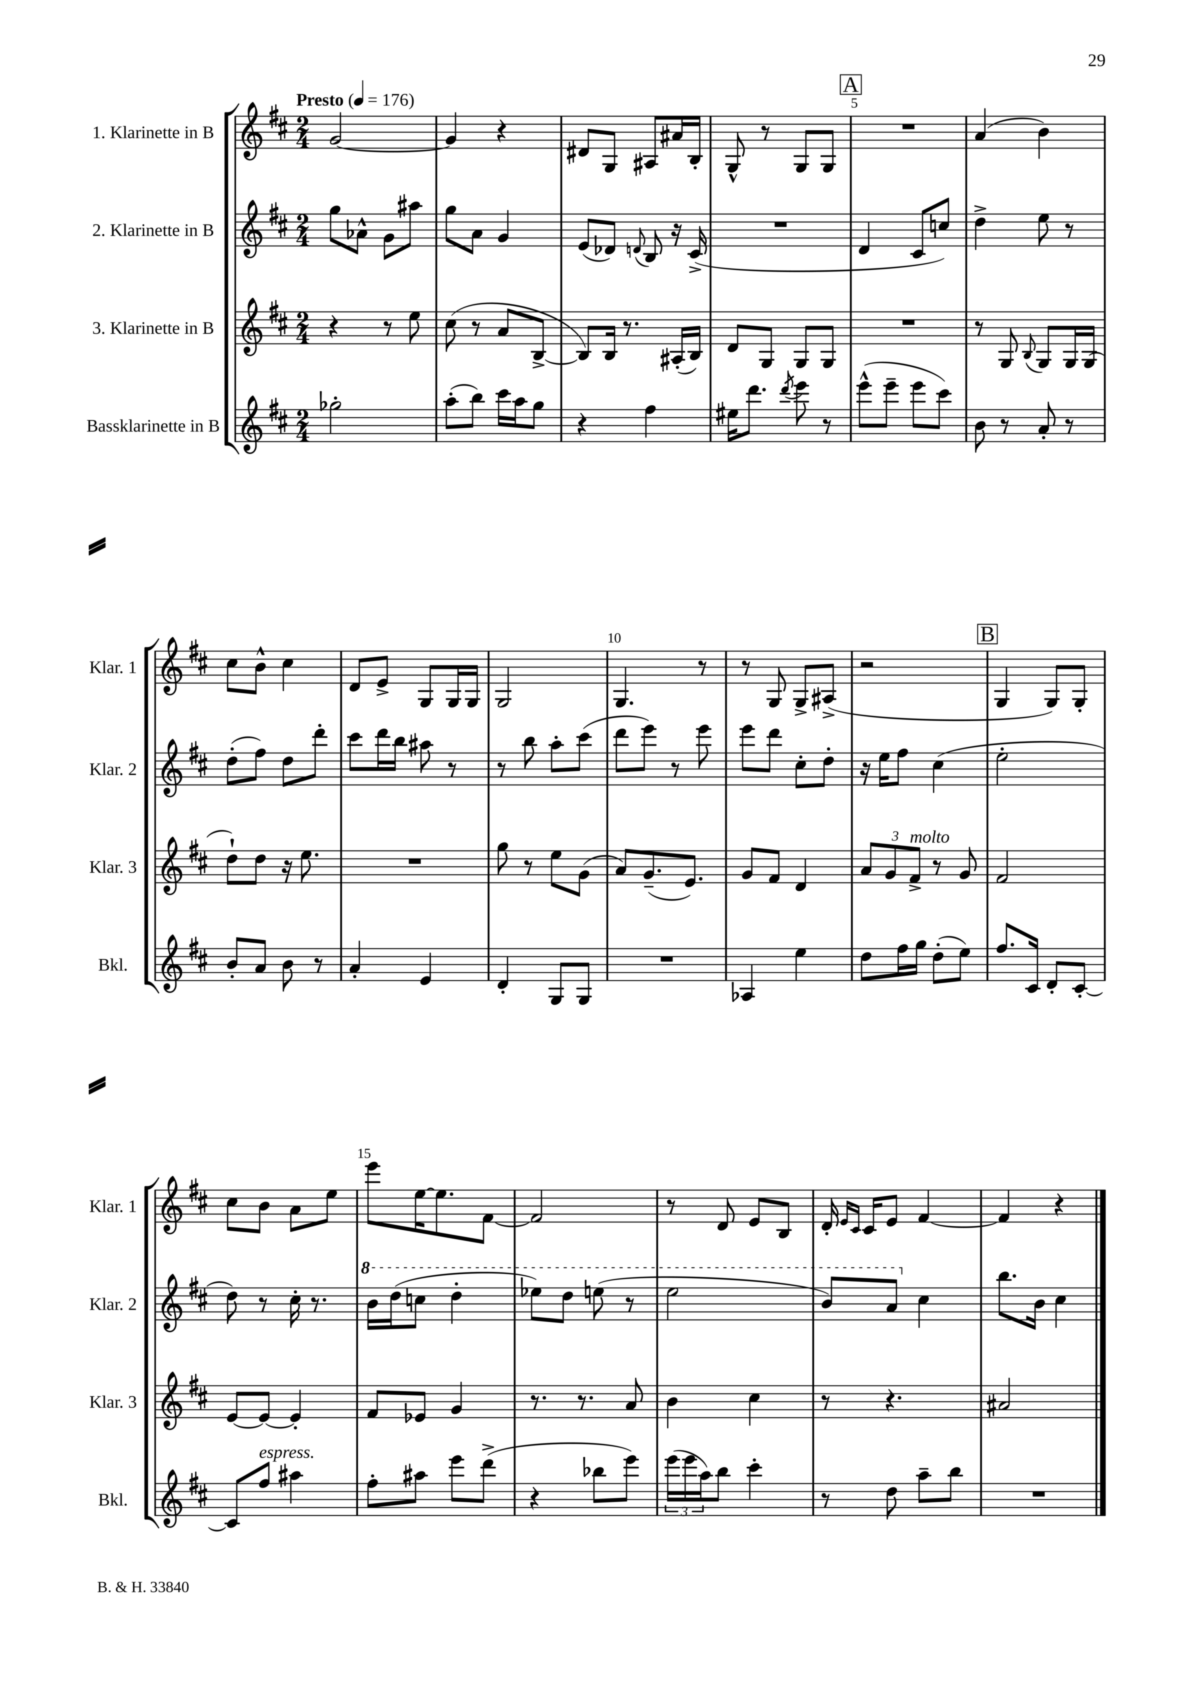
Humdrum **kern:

**kern	**kern	**kern	**kern
*staff4	*staff3	*staff2	*staff1
*clefG2	*clefG2	*clefG2	*clefG2
*k[f#c#]	*k[f#c#]	*k[f#c#]	*k[f#c#]
*M2/4	*M2/4	*M2/4	*M2/4
*MM176	*MM176	*MM176	*MM176
2gg-'	4r	8gg	[2g
.	.	8a-^^	.
.	8r	8g	.
.	8ee	8aa#	.
=	=	=	=
(8aa'	(8cc#	8gg	4g]
8bb)	8r	8a	.
16ccc#	8a	4g	4r
16aa	.	.	.
8gg	[8B^	.	.
=	=	=	=
4r	8B])	(8e	8d#
.	16B	8d-)	8G
.	8.r	.	.
.	.	8qqd	.
4ff#	.	8B	8A#
.	(16A#'	16r	16a#
.	16B)	(16c#^	16B'
=	=	=	=
16ee#	8d	2r	8G^^
8.ddd	.	.	.
.	8G	.	8r
8qddd	.	.	.
8eee	8G	.	8G
8r	8G	.	8G
=	=	=	=
(8eee^^	2r	4d	2r
8eee~	.	.	.
8eee	.	8c#	.
8ccc#)	.	8cc)	.
=	=	=	=
8b	8r	4dd^	(4a
8r	8G	.	.
.	8qqB	.	.
8a'	8G	8ee	4b)
8r	16G	8r	.
.	(16G	.	.
=	=	=	=
8b'	8dd`)	(8dd'	8cc#
8a	8dd	8ff#)	8b^^
8b	16r	8dd	4cc#
.	8.ee	.	.
8r	.	8ddd'	.
=	=	=	=
4a'	2r	8ccc#	8d
.	.	16ddd	8e^
.	.	16bb	.
4e	.	8aa#	8G
.	.	8r	16G
.	.	.	16G
=	=	=	=
4d'	8gg	8r	2G
.	8r	8bb	.
8G	8ee	8aa'	.
8G	(8g	(8ccc#	.
=	=	=	=
2r	8a)	8ddd	4.G
.	(8.g~	8eee)	.
.	.	8r	.
.	8.e)	.	.
.	.	8eee	8r
=	=	=	=
4A-	8g	8eee	8r
.	8f#	8ddd	8G
4ee	4d	8cc#'	8G^
.	.	8dd'	(8A#^
=	=	=	=
8dd	12a	16r	2r
.	.	16ee	.
.	12g	.	.
16ff#	.	8ff#	.
.	12f#^	.	.
16gg	.	.	.
(8dd'	8r	(4cc#	.
8ee)	8g	.	.
=	=	=	=
8.ff#	2f#	2ee'	4G
16c#	.	.	.
8d'	.	.	8G)
[8c#'	.	.	8G'
=	=	=	=
8c#]	[8e	8dd)	8cc#
8ff#	8e_	8r	8b
4aa#	4e']	16cc#'	8a
.	.	8.r	.
.	.	.	8ee
=	=	=	=
8ff#'	8f#	16bb	8eee
.	.	(16ddd	.
8aa#	8e-	8ccc	[16ee
.	.	.	8.ee]
8eee	4g	4ddd'	.
(8ddd^	.	.	[8f#
=	=	=	=
4r	8.r	8eee-)	2f#]
.	.	8ddd	.
.	8.r	.	.
8bb-	.	(8eee	.
8eee)	8a	8r	.
=	=	=	=
(24eee	4b	2eee	8r
24eee	.	.	.
24aa)	.	.	.
8bb	.	.	8d
4ccc#'	4cc#	.	8e
.	.	.	8B
=	=	=	=
8r	8r	8bb)	16d'
.	.	.	16qqe
.	.	.	16qqc#
.	.	.	16c#
8dd	4.r	8aa	8e
8aa~	.	4cc#	[4f#
8bb	.	.	.
=	=	=	=
2r	2a#	8.bb	4f#]
.	.	16b	.
.	.	4cc#	4r
==	==	==	==
*-	*-	*-	*-
